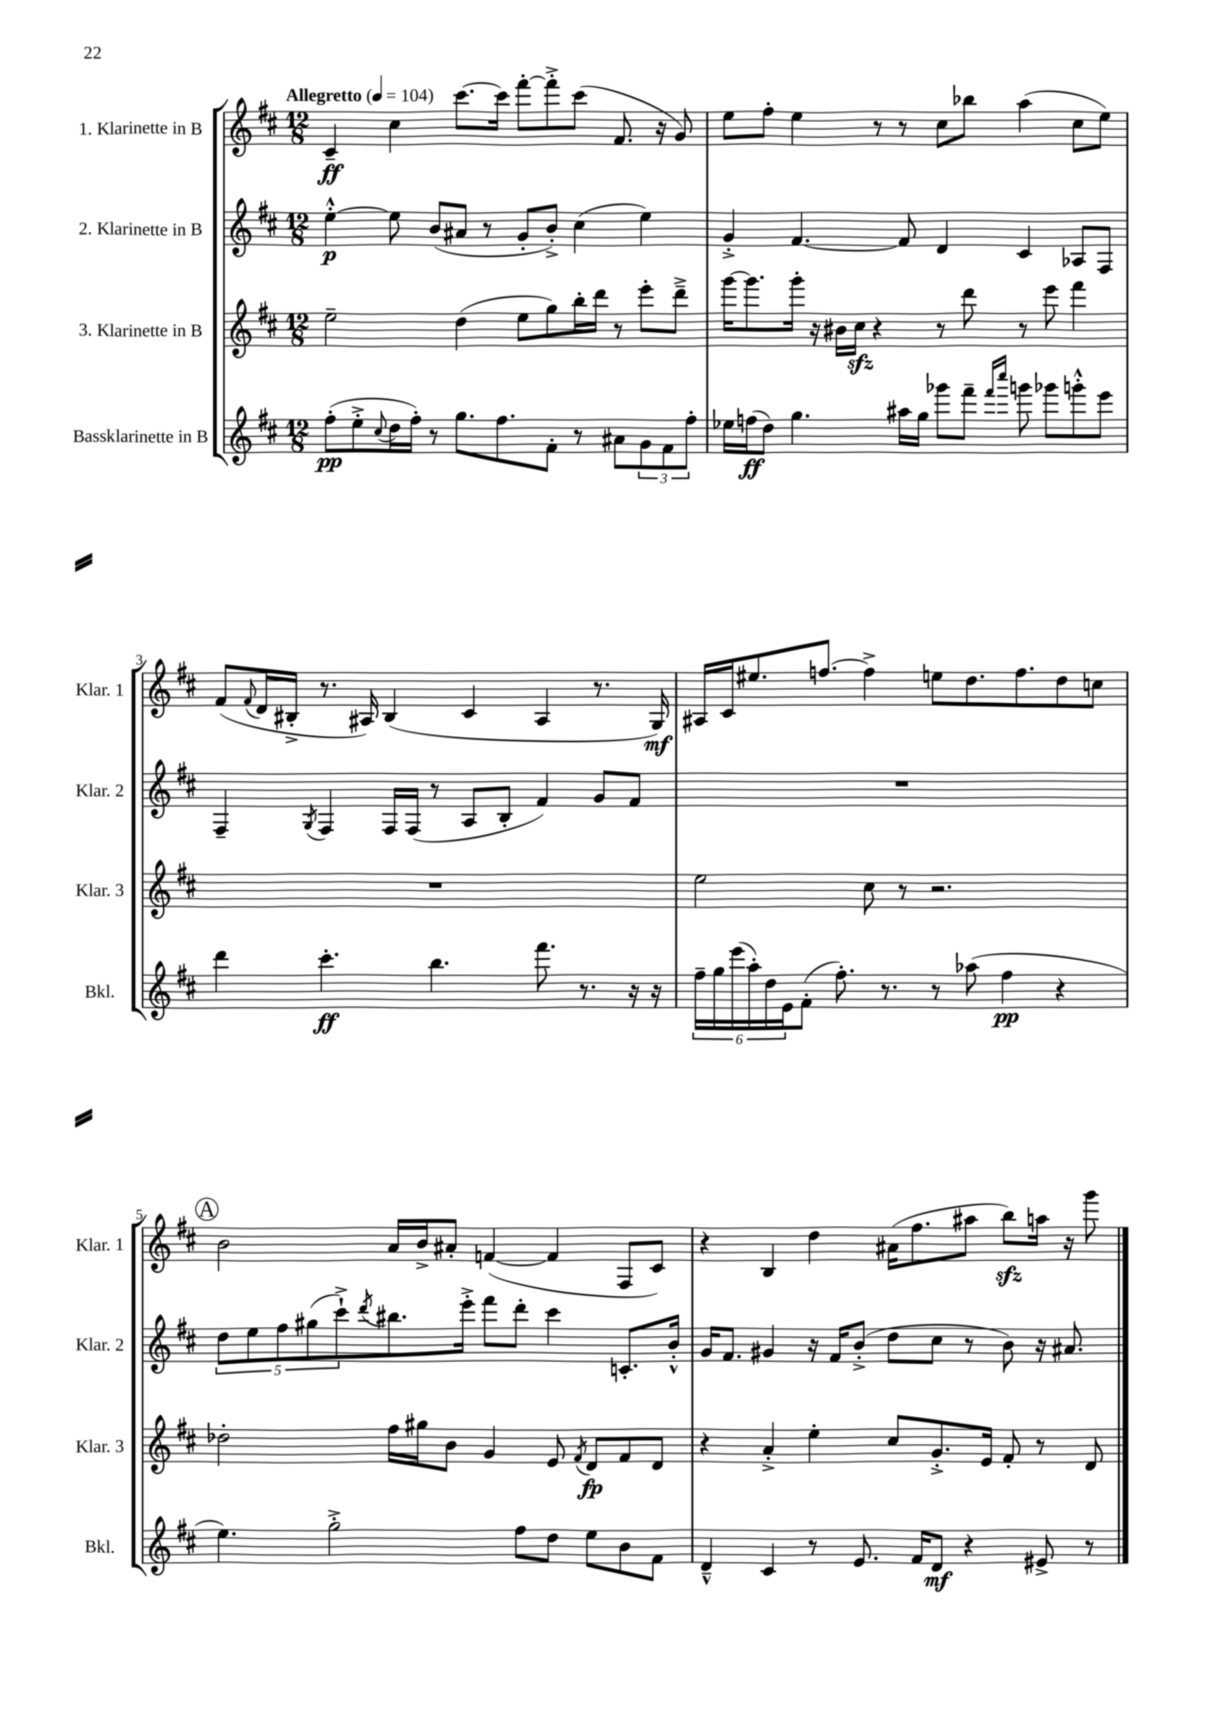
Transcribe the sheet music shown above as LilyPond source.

<<
\new StaffGroup <<
\new Staff = "s0" \with { instrumentName = "1. Klarinette in B" shortInstrumentName = "Klar. 1" } {
    \clef treble \key d \major \numericTimeSignature \time 12/8 \tempo "Allegretto" 4 = 104
    cis'4--\ff cis''4 cis'''8.~ cis'''16 fis'''8~-. fis'''8-.-> cis'''8( fis'8. r16 g'8) |
    e''8 fis''8-. e''4 r8 r8 cis''8 bes''8 a''4( cis''8 e''8) |
    fis'8( \appoggiatura { fis'8 } d'16 bis16-.-> r8. ais16) bis4( cis'4 ais4 r8. g16\mf) |
    ais16 cis'16 eis''8. f''8.~ f''4-> e''8 d''8. f''8. d''8 c''8 |
    \mark \markup { \circle "A" } b'2 a'16 b'16-> ais'8-. f'4~( f'4 fis8 cis'8) |
    r4 b4 d''4 ais'16( fis''8. ais''8 b''8\sfz) a''16 r16 g'''8 \bar "|." |
}
\new Staff = "s1" \with { instrumentName = "2. Klarinette in B" shortInstrumentName = "Klar. 2" } {
    \clef treble \key d \major \numericTimeSignature \time 12/8
    e''4~-.-^\p e''8 b'8( ais'8 r8 g'8-. b'8-.->) cis''4( e''4) |
    g'4-.-> fis'4.~ fis'8 d'4 cis'4 aes8 fis8 |
    fis4-- \acciaccatura { g8 } fis4 fis16 fis16( r8 a8 b8-. fis'4) g'8 fis'8 |
    R1. |
    \mark \markup { \circle "A" } \tuplet 5/4 { d''8 e''8 fis''8 gis''8( cis'''8-!->) } \acciaccatura { d'''8 } bis''8. e'''16-.-> fis'''8 d'''8-. cis'''4 c'8.-. b'16-.-^ |
    g'16 fis'8. gis'4 r16 fis'16 b'8-.->( d''8 cis''8 r8 b'8) r16 ais'8. \bar "|." |
}
\new Staff = "s2" \with { instrumentName = "3. Klarinette in B" shortInstrumentName = "Klar. 3" } {
    \clef treble \key d \major \numericTimeSignature \time 12/8
    e''2-- d''4( e''8 g''8) b''16-. d'''16 r8 e'''8-. d'''8---> |
    g'''16~ g'''8. g'''16-. r16 bis'16 cis''16\sfz r4 r8 d'''8 r8 e'''8 fis'''4 |
    R1. |
    e''2 cis''8 r8 r2. |
    \mark \markup { \circle "A" } des''2-. fis''16 gis''16 b'8 g'4 e'8 \acciaccatura { fis'8 } d'8\fp fis'8 d'8 |
    r4 a'4-.-> e''4-. cis''8 g'8.-.-> e'16 fis'8-. r8 d'8 \bar "|." |
}
\new Staff = "s3" \with { instrumentName = "Bassklarinette in B" shortInstrumentName = "Bkl." } {
    \clef treble \key d \major \numericTimeSignature \time 12/8
    fis''8-.\pp( e''8-.-> \appoggiatura { cis''8 } d''16 fis''16-.) r8 g''8. fis''8. fis'8-. r8 ais'8 \tuplet 3/2 { g'8 fis'8 fis''8-. } |
    ees''16 f''16\ff( d''8) g''4. ais''16 g''16 ges'''8 fis'''8-- \grace { fis'''16 cis''''16 } g'''8 ges'''8 g'''8-.-^ e'''8 |
    d'''4 cis'''4.-.\ff b''4. fis'''8. r8. r16 r16 |
    \tuplet 6/4 { fis''16-- g''16 e'''16( a''16-.) d''16 e'16 } fis'8-.( fis''8.-.) r8. r8 aes''8( fis''4\pp r4 |
    \mark \markup { \circle "A" } e''4.) g''2-.-> fis''8 d''8 e''8 b'8 fis'8 |
    d'4---^ cis'4 r8 e'8. fis'16 d'8\mf r4 eis'8-> r8 \bar "|." |
}
>>
>>
